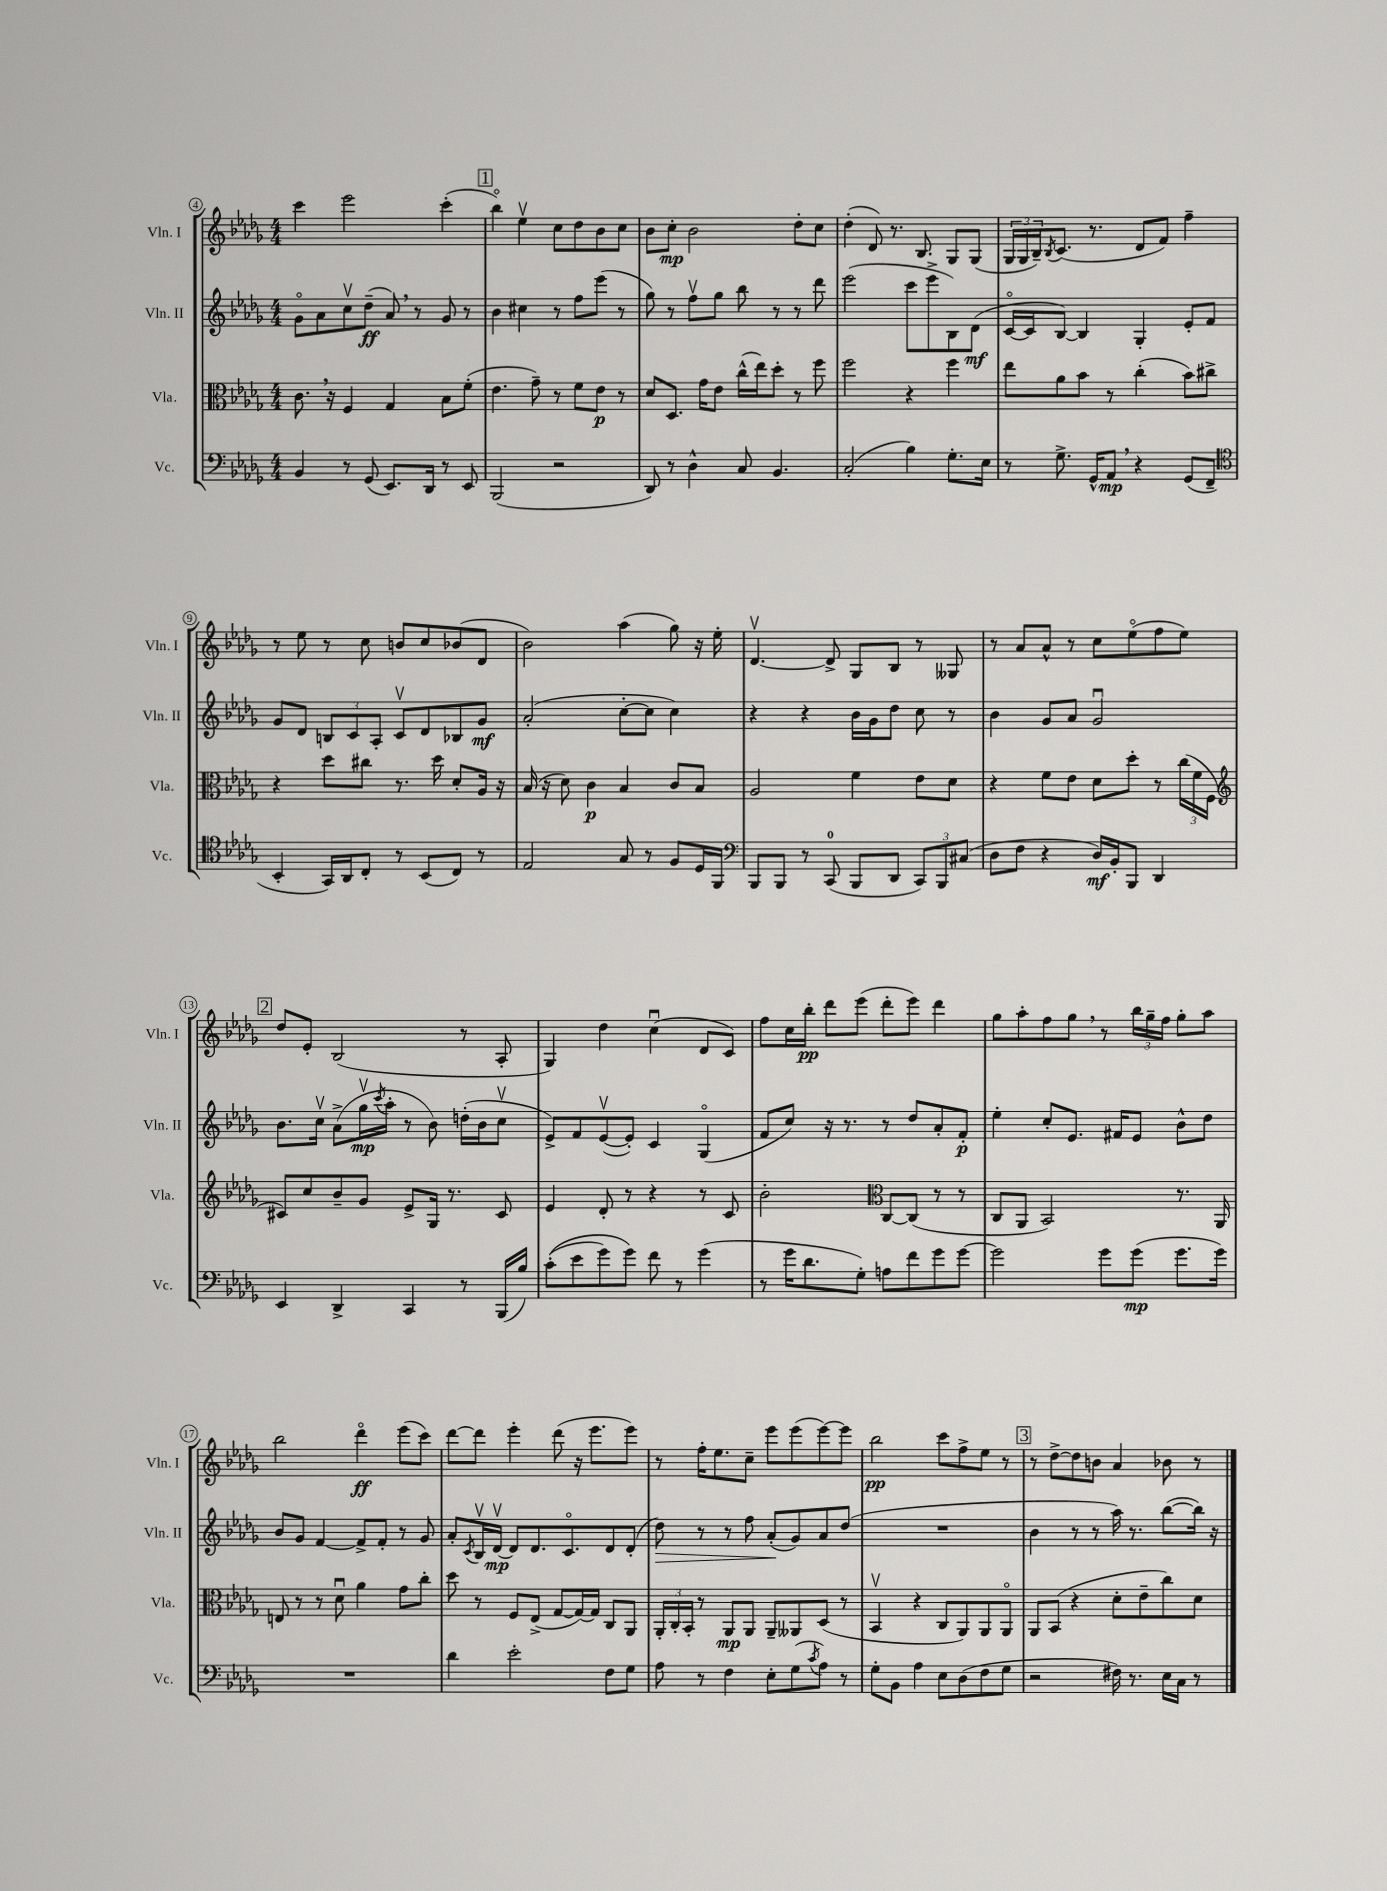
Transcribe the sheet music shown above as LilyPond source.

<<
\new StaffGroup <<
\new Staff = "s0" \with { instrumentName = "Vln. I" shortInstrumentName = "Vln. I" } {
    \clef treble \key des \major \numericTimeSignature \time 4/4
    c'''4 ees'''2 c'''4-.( |
    \mark \markup { \box "1" } bes''4\flageolet) ees''4\upbow c''8 des''8 bes'8 c''8 |
    bes'8 c''8-.\mp bes'2 des''8-. c''8 |
    des''4-.( des'8) r8. bes8. ges8 ges8( |
    \tuplet 3/2 { ges16 ges16 bes16--) } \acciaccatura { bes8 } c'8.( r8. des'8 f'8) f''4-- |
    r8 ees''8 r8 c''8 b'8 c''8 bes'8( des'8 |
    bes'2) aes''4( ges''8) r16 ees''16-. |
    des'4.~\upbow des'8-> ges8 bes8 r8 geses8 |
    r8 aes'8 aes'8-^ r8 c''8 ees''8\flageolet( f''8 ees''8) |
    \mark \markup { \box "2" } des''8 ees'8-. bes2( r8 aes8-. |
    ges4) des''4 c''4\downbow( des'8 c'8) |
    f''8 c''16 bes''16-.\pp des'''8 ees'''8( des'''8-. ees'''8) des'''4 |
    ges''8 aes''8-. f''8 ges''8 \breathe r8 \tuplet 3/2 { bes''16 ges''16-- f''16 } ges''8-. aes''8 |
    bes''2 des'''4\flageolet\ff ees'''8( c'''8) |
    des'''8~ des'''8 ees'''4-. des'''8( r16 ees'''8. ees'''8) |
    r8 f''16-. ees''8. c''8-- ees'''8 ees'''8( ees'''8~) ees'''8 |
    bes''2\pp c'''8 f''8-> ees''8 r8 |
    \mark \markup { \box "3" } r8 des''8~-> des''8 b'8 aes'4 bes'8 r8 \bar "|." |
}
\new Staff = "s1" \with { instrumentName = "Vln. II" shortInstrumentName = "Vln. II" } {
    \clef treble \key des \major \numericTimeSignature \time 4/4
    ges'8\flageolet aes'8 c''8\upbow des''8--\ff( aes'8) \breathe r8 ges'8 r8 |
    \mark \markup { \box "1" } bes'4 cis''4 r8 f''8 ees'''8( r8 |
    ges''8) r8 f''8\upbow ges''8 bes''8 r8 r8 des'''8 |
    ees'''2( c'''8 ees'''8-> bes8) des'8\mf( |
    c'16~\flageolet c'16 bes8~) bes4 ges4-. ees'8-. f'8 |
    ges'8 des'8 \tuplet 3/2 { b8 c'8 aes8-. } c'8\upbow des'8 bes8 ges'8\mf |
    aes'2-.( c''8~-. c''8 c''4) |
    r4 r4 bes'16 ges'16 des''8 c''8 r8 |
    bes'4 ges'8 aes'8 ges'2\downbow |
    \mark \markup { \box "2" } bes'8. c''16\upbow aes'8->( ges''16\upbow\mp \acciaccatura { c'''8 } aes''16-. r8 bes'8) d''16-.( bes'16 c''8\upbow |
    ees'8->) f'8 ees'8~\upbow( ees'8-.) c'4 ges4\flageolet( |
    f'8 c''8) r16 r8. r8 des''8 aes'8-. f'8-.\p |
    ees''4-. c''8-. ees'8. fis'16 ees'8 bes'8-^ des''8 |
    bes'8 ges'8 f'4~ f'8-> f'8-. r8 ges'8 |
    aes'8-. \acciaccatura { c'8 } bes16\upbow des'16~\upbow\mp des'8 des'8. c'8.\flageolet des'8 des'8-.( |
    des''8\>) r8 r8 f''8 aes'8-.\!( ges'8) aes'8 des''8( |
    R1 |
    \mark \markup { \box "3" } bes'4 r8 r8 aes''16) r8. bes''8~( bes''16) r16 \bar "|." |
}
\new Staff = "s2" \with { instrumentName = "Vla." shortInstrumentName = "Vla." } {
    \clef alto \key des \major \numericTimeSignature \time 4/4
    c'8. \breathe r16 f4 ges4 bes8 f'8-.( |
    \mark \markup { \box "1" } ees'4. ges'8--) r8 f'8 ees'8\p r8 |
    des'8 des8. ges'16 ees'8 c''16-^( ees''16) des''8-. r8 f''8 |
    f''2 r4 f''4 |
    ees''8 aes'8 bes'8 r8 c''4-.( bes'8) cis''8-> |
    r4 des''8 cis''8 r8. des''16 des'8-. aes16 r16 |
    bes16( r16 des'8) c'4\p bes4 c'8 bes8 |
    aes2 f'4 ees'8 des'8 |
    r4 f'8 ees'8 des'8 des''8-. r8 \tuplet 3/2 { c''16( f'16 f16 } |
    \mark \markup { \box "2" } \clef treble cis'8) c''8 bes'8-- ges'8 ees'8-> ges16 r8. cis'8 |
    ees'4 des'8-. r8 r4 r8 c'8 |
    bes'2-. \clef alto c8~ c8( r8 r8 |
    c8 aes,8 bes,2) r8. aes,16 |
    e8 r8 r8 des'8\downbow aes'4 ges'8 c''8-. |
    des''8 r8 f8 ees8->( ges8~ ges16~) ges16 c8 aes,8 |
    \tuplet 3/2 { aes,16-. c16-. bes,16-. } r8 aes,8\mp aes,8 aes,8-- aeses,8 des8( r8 |
    bes,4\upbow r4 c8 aes,8) aes,8 aes,8\flageolet |
    \mark \markup { \box "3" } aes,8 bes,8( r4 des'8-. ees'8-- c''8) des'8 \bar "|." |
}
\new Staff = "s3" \with { instrumentName = "Vc." shortInstrumentName = "Vc." } {
    \clef bass \key des \major \numericTimeSignature \time 4/4
    bes,4 r8 ges,8( ees,8.) des,16 r8 ees,8 |
    \mark \markup { \box "1" } bes,,2( r2 |
    des,8) r8 des4-^ c8 bes,4. |
    c2-.( bes4) ges8.-. ees16 |
    r8 ges8.-> ges,16-^ aes,8\mp \breathe r4 ges,8( f,8-- |
    \clef tenor bes,4-. ges,16) aes,16 c8-. r8 bes,8( c8) r8 |
    ees2 ges8 r8 f8 des16 f,16 |
    \clef bass bes,,8 bes,,8 r8 c,8-0( bes,,8 des,8 \tuplet 3/2 { c,8) bes,,8 cis8( } |
    des8 f8 r4 des16\mf) bes,16-. bes,,8 des,4 |
    \mark \markup { \box "2" } ees,4 des,4-> c,4 r8 bes,,16( bes16) |
    c'8-.(\( ees'8 ges'8) ges'8\) f'8 r8 ges'4( |
    r8 ges'16 des'8. ges8-.) a8 f'8 ges'8 ges'8~ |
    ges'2 ges'8 ges'8\mp( ges'8. ges'16) |
    R1 |
    des'4 ees'2-. f8 ges8 |
    aes8 r8 f4 ees8-. ges8( \acciaccatura { c'8 } aes8) r8 |
    ges8-. bes,8 aes4 ees8 des8( f8 ges8 |
    \mark \markup { \box "3" } r2 fis16) r8. ees16 c16 r8 \bar "|." |
}
>>
>>
\layout { \context { \Score currentBarNumber = #4 \override BarNumber.stencil = #(make-stencil-circler 0.1 0.3 ly:text-interface::print) } }
